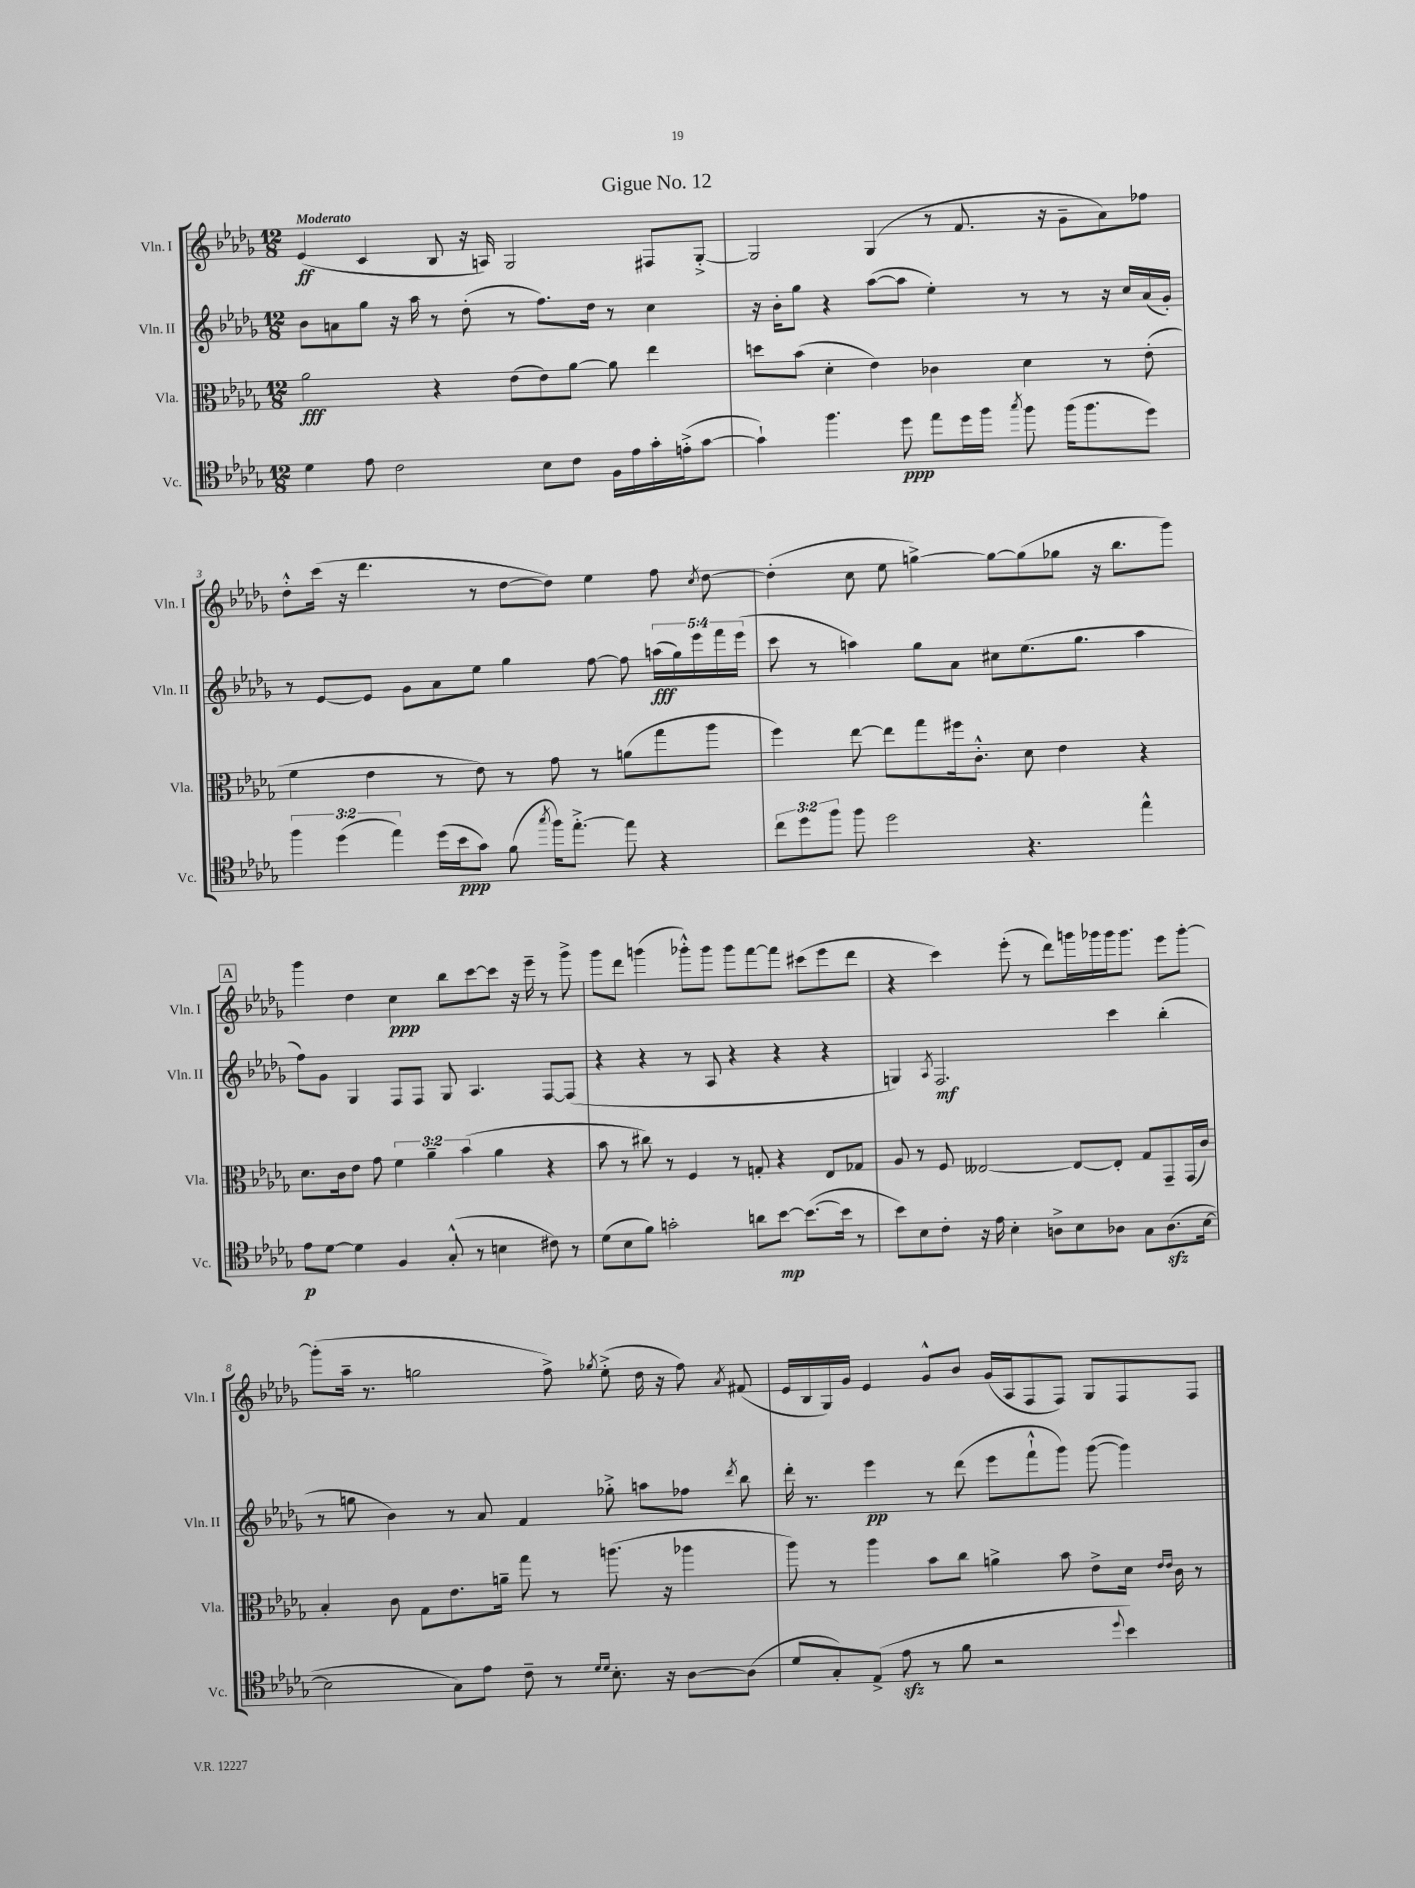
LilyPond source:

\header { title = "Gigue No. 12" }
<<
\new StaffGroup <<
\new Staff = "s0" \with { instrumentName = "Vln. I" shortInstrumentName = "Vln. I" } {
    \clef treble \key des \major \numericTimeSignature \time 12/8 \tempo "Moderato"
    \autoBeamOff ees'4\ff( c'4 bes8 r16 a16) ges2 fis8[ ges8]~-.-> |
    ges2 ges4( r8 f'8. r16 ges'8[-- aes'8) fes''8] |
    des''8[-.-^ c'''16]( r16 des'''4. r8 des''8[~ des''8]) ees''4 f''8 \acciaccatura { c''8 } des''8~ |
    des''4-.( c''8 ees''8 g''4~->) g''8[~ g''8( ges''8] r16 bes''8.[ ges'''8]) |
    \mark \markup { \box "A" } ges'''4 des''4 c''4\ppp bes''8[ c'''8~ c'''8] r16 ees'''16-- r8 ges'''8-> |
    ges'''8[ des'''8] g'''4( ges'''8[-.-^) ges'''8] ges'''8[ f'''8~ f'''8] cis'''8[( ees'''8 des'''8] |
    r4 c'''4) ees'''8-.( r8 des'''8[) g'''16 ges'''16 ges'''16 ges'''8.] ees'''8[ ges'''8]~-. |
    ges'''8[-.( aes''16]-- r8. g''2 f''8->) \acciaccatura { ges''8 } ees''8-.->( des''16 r16 f''8) \acciaccatura { aes'8 } fis'8( |
    ees'16[ bes16 ges16) ges'16] ees'4 ges'8[-^ bes'8] ges'16[( aes16 f8 f8]) ges8[ f8 f8] \bar "|." |
}
\new Staff = "s1" \with { instrumentName = "Vln. II" shortInstrumentName = "Vln. II" } {
    \clef treble \key des \major \numericTimeSignature \time 12/8 \override Staff.TupletNumber.text = #tuplet-number::calc-fraction-text
    \autoBeamOff bes'8[ a'8 ges''8] r16 aes''16 r8 des''8-.( r8 f''8.[) des''16] r8 c''4 |
    r16 bes'16[-. ges''8] r4 aes''8[~( aes''8] ees''4-.) r8 r8 r16 c''16[ aes'16( ges'16]-.) |
    r8 ees'8[~ ees'8] ges'8[ aes'8 ees''8] ges''4 f''8~ f''8 \tuplet 5/4 { a''16[\fff( ges''16) ees'''16 f'''16 ees'''16]( } |
    c'''8 r8 a''4) ges''8[ aes'8] cis''8[ ees''8.( ges''8.] a''4 |
    \mark \markup { \box "A" } f''8[) ges'8] ges4 f8[ f8] ges8 aes4. f8[~ f8]( |
    r4 r4 r8 aes8 r4 r4 r4 |
    g4) \acciaccatura { aes8 } f2.\mf c'''4 bes''4-.( |
    r8 g''8 bes'4) r8 aes'8 f'4 ges''8-.-> a''8[ fes''8] \acciaccatura { des'''8 } bes''8 |
    des'''16-. r8. ees'''4\pp r8 des'''8( ees'''8[ f'''8-!-^ ges'''8]) ges'''8~( ges'''4) \bar "|." |
}
\new Staff = "s2" \with { instrumentName = "Vla." shortInstrumentName = "Vla." } {
    \clef alto \key des \major \numericTimeSignature \time 12/8 \override Staff.TupletNumber.text = #tuplet-number::calc-fraction-text
    \autoBeamOff aes'2\fff r4 ees'8[( ees'8) aes'8]~ aes'8 ees''4 |
    d''8[ bes'8]( des'4-. ees'4) ces'4 des'4 r8 ees'8-.( |
    f'4 ees'4 r8 ees'8) r8 ges'8 r8 a'8[( ges''8 aes''8] |
    f''4) ees''8~ ees''8[ ges''8 fis''16 c'8.]-.-^ des'8 ees'4 r4 |
    \mark \markup { \box "A" } des'8.[ c'16 ees'8] ges'8 \tuplet 3/2 { f'4 aes'4-- bes'4( } aes'4 r4 |
    bes'8 r8 cis''8) r8 f4 r8 g8-. r4 ees8[ ges8] |
    aes8 r8 f8 eeses2~ eeses8[~ eeses8]-. ges8[ ges,8-- ges,16( c'16]) |
    bes4-. c'8 ges8[ ees'8. a'16]-- ges''8 r8 a''8.( r16 aes''4 |
    aes''8) r8 aes''4 bes'8[ c''8] a'4-> bes'8 ees'8[-> des'16] \grace { ees'16[ ees'16] } c'16 r8 \bar "|." |
}
\new Staff = "s3" \with { instrumentName = "Vc." shortInstrumentName = "Vc." } {
    \clef tenor \key des \major \numericTimeSignature \time 12/8 \override Staff.TupletNumber.text = #tuplet-number::calc-fraction-text
    \autoBeamOff des'4 ees'8 c'2 bes8[ c'8] f16[ ees'16 ges'16-. e'16-.->( ges'8]~ |
    ges'4-!) f''4. des''8\ppp ees''8[ des''16 f''16] \acciaccatura { ges''8 } f''8 f''16[( f''8. des''8]) |
    \tuplet 3/2 { f''4 des''4( ees''4) } des''16[( bes'16\ppp ges'8]) f'8( \acciaccatura { ges''8 } f''16[) ees''8.]~-.-> ees''8 r4 |
    \tuplet 3/2 { c''8[ des''8 f''8] } f''8 des''2 r4. ees''4-^ |
    \mark \markup { \box "A" } ees'8[\p des'8]~ des'4 f4 ges8-.-^( r8 b4 cis'8) r8 |
    des'8[( bes8 f'8]) g'2-. a'8[ bes'8]~\mp bes'8.[~( bes'16] r8 |
    bes'8[) bes8 c'8]-. r16 ees'16 bes4-. a8[-> bes8 aes8] ges8[ aes8.\sfz( bes16]~ |
    bes2 ges8[) ees'8] c'8-- r8 \grace { des'16[ des'16] } bes8.-. r16 aes8[~ aes8]( |
    des'8[ ges8-.) ees8]->( ees'8\sfz r8 f'8 r2 \appoggiatura { des''8 } bes'4) \bar "|." |
}
>>
>>
